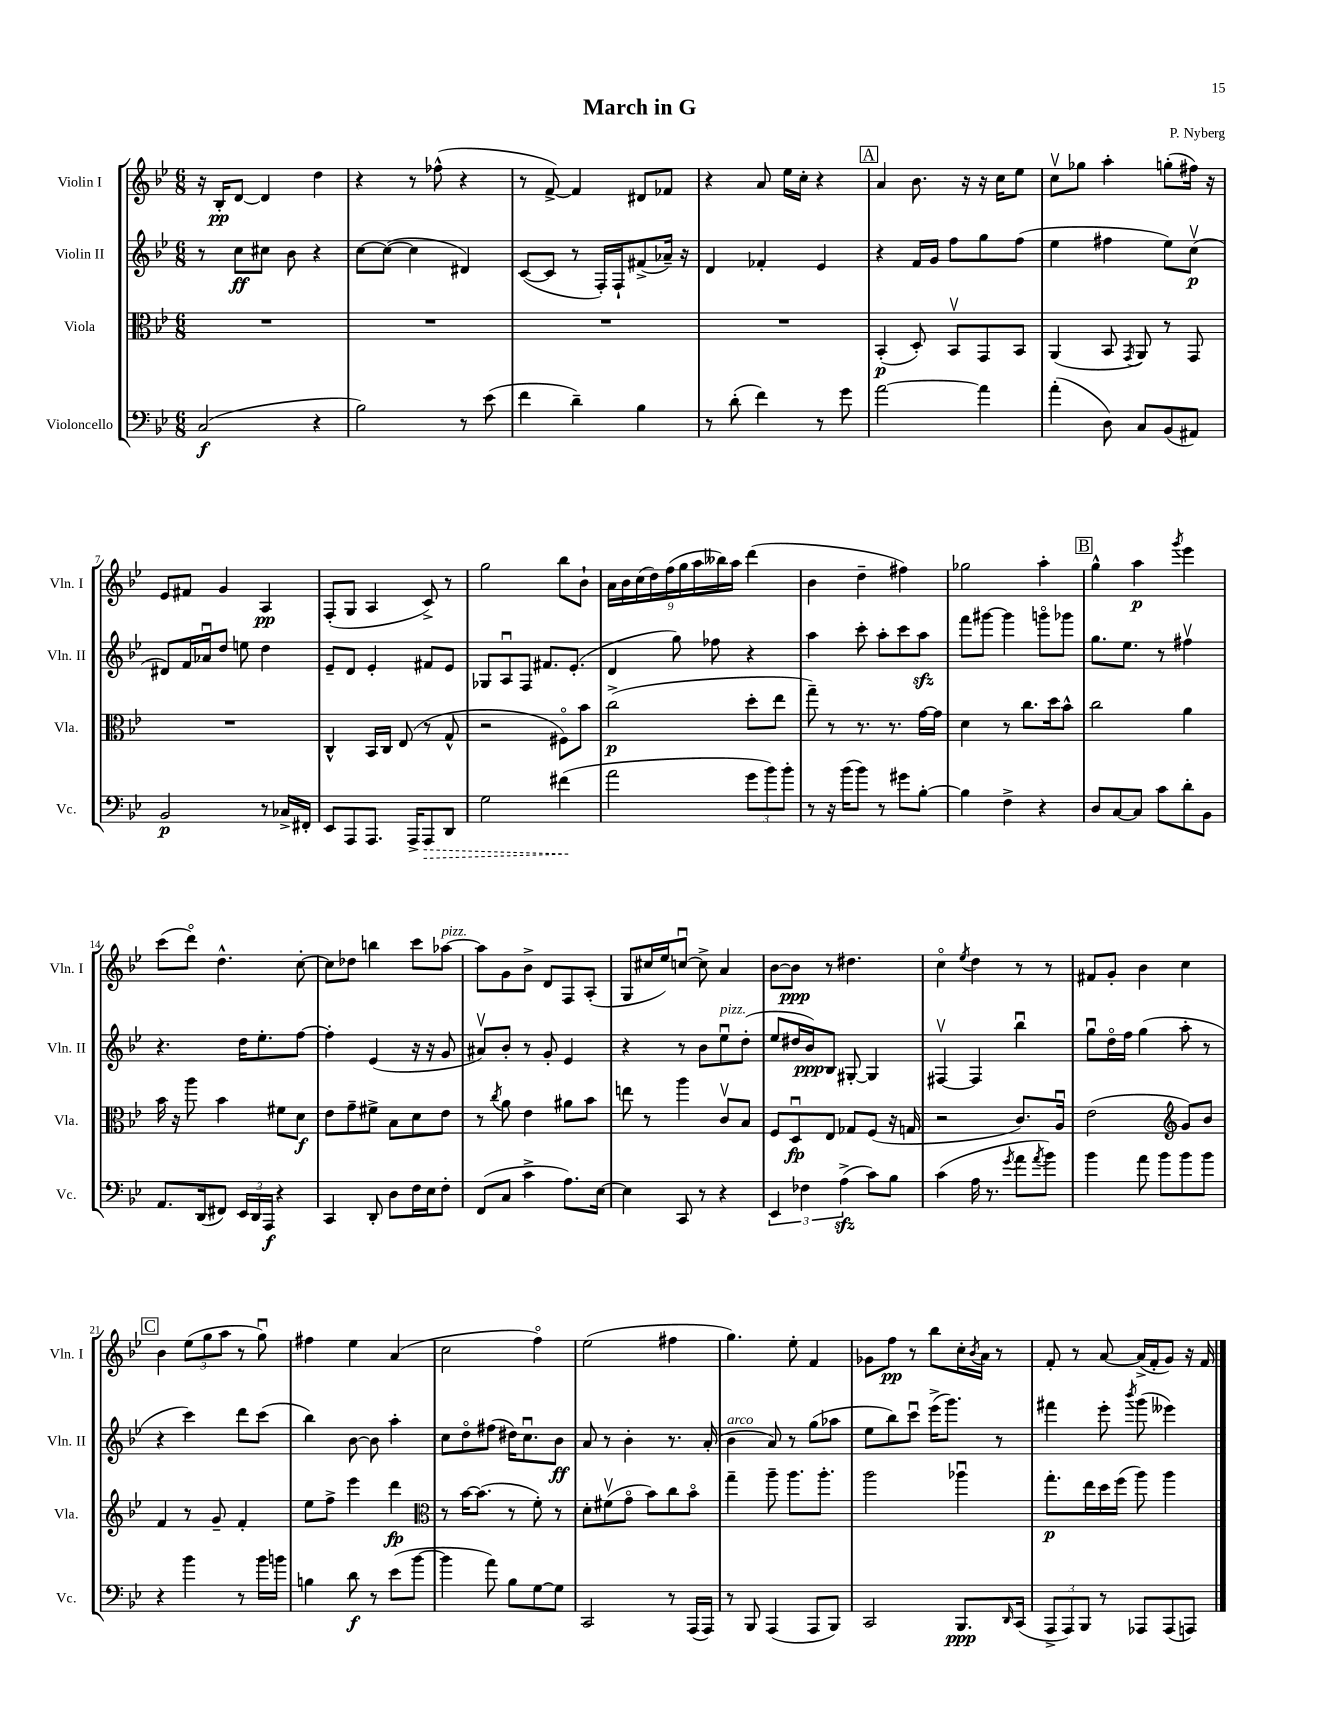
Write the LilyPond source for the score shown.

\header { title = "March in G" composer = "P. Nyberg" }
<<
\new StaffGroup <<
\new Staff = "s0" \with { instrumentName = "Violin I" shortInstrumentName = "Vln. I" } {
    \clef treble \key bes \major \numericTimeSignature \time 6/8
    r16 bes16-.\pp d'8~ d'4 d''4 |
    r4 r8 fes''8-^( r4 |
    r8 f'8~->) f'4 dis'8 fes'8 |
    r4 a'8 ees''16 c''16-. r4 |
    \mark \markup { \box "A" } a'4 bes'8. r16 r16 c''16 ees''8 |
    c''8\upbow ges''8 a''4-. g''8-.( fis''16) r16 |
    ees'8 fis'8 g'4 a4\pp |
    f8-.( g8 a4 c'8->) r8 |
    g''2 bes''8 bes'8-! |
    \tuplet 9/8 { a'16 bes'16 c''16( d''16) f''16( g''16 a''16 beses''16) a''16 } d'''4( |
    bes'4 d''4-- fis''4) |
    ges''2 a''4-. |
    \mark \markup { \box "B" } g''4-^ a''4\p \acciaccatura { g'''8 } ees'''4 |
    c'''8( d'''8\flageolet) d''4.-^ c''8~-. |
    c''8 des''8 b''4 c'''8 aes''8~^\markup { \italic "pizz." } |
    aes''8 g'8 bes'8-> d'8 f8 a8-.( |
    g8 cis''16 ees''16) c''8~\downbow c''8-> a'4 |
    bes'8~ bes'8\ppp r8 dis''4. |
    c''4\flageolet \acciaccatura { ees''8 } d''4 r8 r8 |
    fis'8 g'8-. bes'4 c''4 |
    \mark \markup { \box "C" } bes'4 \tuplet 3/2 { ees''8( g''8 a''8 } r8 g''8\downbow) |
    fis''4 ees''4 a'4( |
    c''2 f''4\flageolet) |
    ees''2( fis''4 |
    g''4.) ees''8-. f'4 |
    ges'8 f''8\pp r8 bes''8 c''16-. \acciaccatura { bes'8 } a'16 r8 |
    f'8-. r8 a'8~ a'16->( f'16-. g'8) r16 f'16 \bar "|." |
}
\new Staff = "s1" \with { instrumentName = "Violin II" shortInstrumentName = "Vln. II" } {
    \clef treble \key bes \major \numericTimeSignature \time 6/8
    r8 c''8\ff cis''8 bes'8 r4 |
    c''8~ c''8~( c''4 dis'4) |
    c'8~( c'8 r8 f16-.) f16-! fis'8->( aes'16--) r16 |
    d'4 fes'4-. ees'4 |
    \mark \markup { \box "A" } r4 f'16 g'16 f''8 g''8 f''8( |
    ees''4 fis''4 ees''8) c''8\upbow\p( |
    dis'8) f'16 aes'16\downbow d''8 e''8 d''4 |
    ees'8-- d'8 ees'4-. fis'8 ees'8 |
    ges8 a8\downbow f8 fis'8. ees'8.-.( |
    d'4 g''8) fes''8 r4 |
    a''4 c'''8-. a''8-. c'''8 a''8\sfz |
    f'''8 gis'''8~ gis'''4 g'''8\flageolet ges'''8 |
    \mark \markup { \box "B" } g''8. ees''8. r8 fis''4\upbow |
    r4. d''16 ees''8.-. f''8~ |
    f''4-. ees'4( r16 r16 g'8 |
    ais'8\upbow) bes'8-. r8 g'8-. ees'4 |
    r4 r8 bes'8 ees''8\downbow^\markup { \italic "pizz." } d''8-.( |
    ees''8 dis''16 bes'16\ppp) bes8 gis8~-. gis4 |
    fis4~\upbow fis4 bes''4\downbow |
    g''8\downbow d''16\flageolet f''16 g''4( a''8-. r8 |
    \mark \markup { \box "C" } r4 c'''4) d'''8 c'''8( |
    bes''4) bes'8~ bes'8 a''4-. |
    c''8 d''8\flageolet fis''8( dis''16) c''8.\downbow bes'8\ff |
    a'8 r8 bes'4-. r8. a'16-.( |
    bes'4^\markup { \italic "arco" } a'8) r8 g''8( aes''8 |
    ees''8 bes''8) c'''8\downbow ees'''16->( g'''8.) r8 |
    fis'''4 ees'''8-. \acciaccatura { bes'''8 } g'''8( eeses'''4) \bar "|." |
}
\new Staff = "s2" \with { instrumentName = "Viola" shortInstrumentName = "Vla." } {
    \clef alto \key bes \major \numericTimeSignature \time 6/8
    R2. |
    R2. |
    R2. |
    R2. |
    \mark \markup { \box "A" } bes,4-.\p( d8-.) bes,8\upbow g,8 bes,8 |
    a,4( bes,8 \acciaccatura { g,8 } a,8) r8 g,8 |
    R2. |
    c4-^ bes,16 c16 ees8( r8 g8-^ |
    r2 fis8\flageolet) bes'8 |
    c''2->\p( d''8-. ees''8 |
    g''8--) r8 r8. r8. g'16~ g'16 |
    d'4 r8 c''8. d''16 bes'8-^ |
    \mark \markup { \box "B" } c''2 a'4 |
    bes'16 r16 a''8 bes'4 fis'8 d'8\f |
    ees'8 g'8-- fis'8-> bes8 d'8 ees'8 |
    r8 \acciaccatura { c''8 } a'8 ees'4 ais'8 bes'8 |
    e''8 r8 a''4 c'8\upbow bes8 |
    f8 d8\downbow\fp ees8 ges8 f8( r16 g16 |
    r2 c'8.) a16\downbow |
    ees'2( \clef treble g'8) bes'8 |
    \mark \markup { \box "C" } f'4 r8 g'8-- f'4-. |
    ees''8 f''8-> ees'''4 d'''4\fp |
    \clef alto r8 bes'16~ bes'8.( r8 f'8-.) r8 |
    d'8-. fis'8\upbow( g'8\flageolet bes'8) c''8 bes'8\flageolet |
    g''4-- a''8-- a''8. a''8.-. |
    a''2 aes''4\downbow |
    g''8.-.\p ees''16 d''16 f''16( a''8) a''4 \bar "|." |
}
\new Staff = "s3" \with { instrumentName = "Violoncello" shortInstrumentName = "Vc." } {
    \clef bass \key bes \major \numericTimeSignature \time 6/8
    c2\f( r4 |
    bes2) r8 ees'8( |
    f'4 d'4--) bes4 |
    r8 d'8-.( f'4) r8 g'8 |
    \mark \markup { \box "A" } a'2~ a'4 |
    a'4-.( d8) c8 bes,8( ais,8) |
    bes,2\p r8 ces16-> fis,16-. |
    ees,8 a,,8 a,,8. a,,16-> \once \override Hairpin.style = #'dashed-line a,,8\> d,8 |
    g2 fis'4\!( |
    a'2 \tuplet 3/2 { g'8 bes'8) bes'8-. } |
    r8 r16 bes'16( bes'8) r8 gis'8 bes8~-. |
    bes4 f4-> r4 |
    \mark \markup { \box "B" } d8 c8~ c8 c'8 d'8-. bes,8 |
    a,8. d,16( fis,8) \tuplet 3/2 { ees,16 d,16 a,,16\f } r4 |
    c,4 d,8-. d8 f16 ees16 f8-. |
    f,8( c8 c'4-> a8.) ees16~ |
    ees4 c,8 r8 r4 |
    \tuplet 3/2 { ees,4 fes4 a4->\sfz( } c'8) bes8 |
    c'4( a16 r8. \acciaccatura { g'8 } a'8 \acciaccatura { a'8 } bes'8) |
    bes'4 a'8 bes'8 bes'8 bes'8 |
    \mark \markup { \box "C" } r4 bes'4 r8 bes'16 b'16 |
    b4 d'8\f r8 ees'8( bes'8~ |
    bes'4 a'8) bes8 g8~ g8 |
    c,2 r8 a,,16( a,,16) |
    r8 bes,,8 a,,4( a,,8 bes,,8) |
    c,2 bes,,8.\ppp \grace { d,16 } c,16( |
    \tuplet 3/2 { a,,8-> a,,8) bes,,8 } r8 aes,,8 aes,,8( a,,8) \bar "|." |
}
>>
>>
